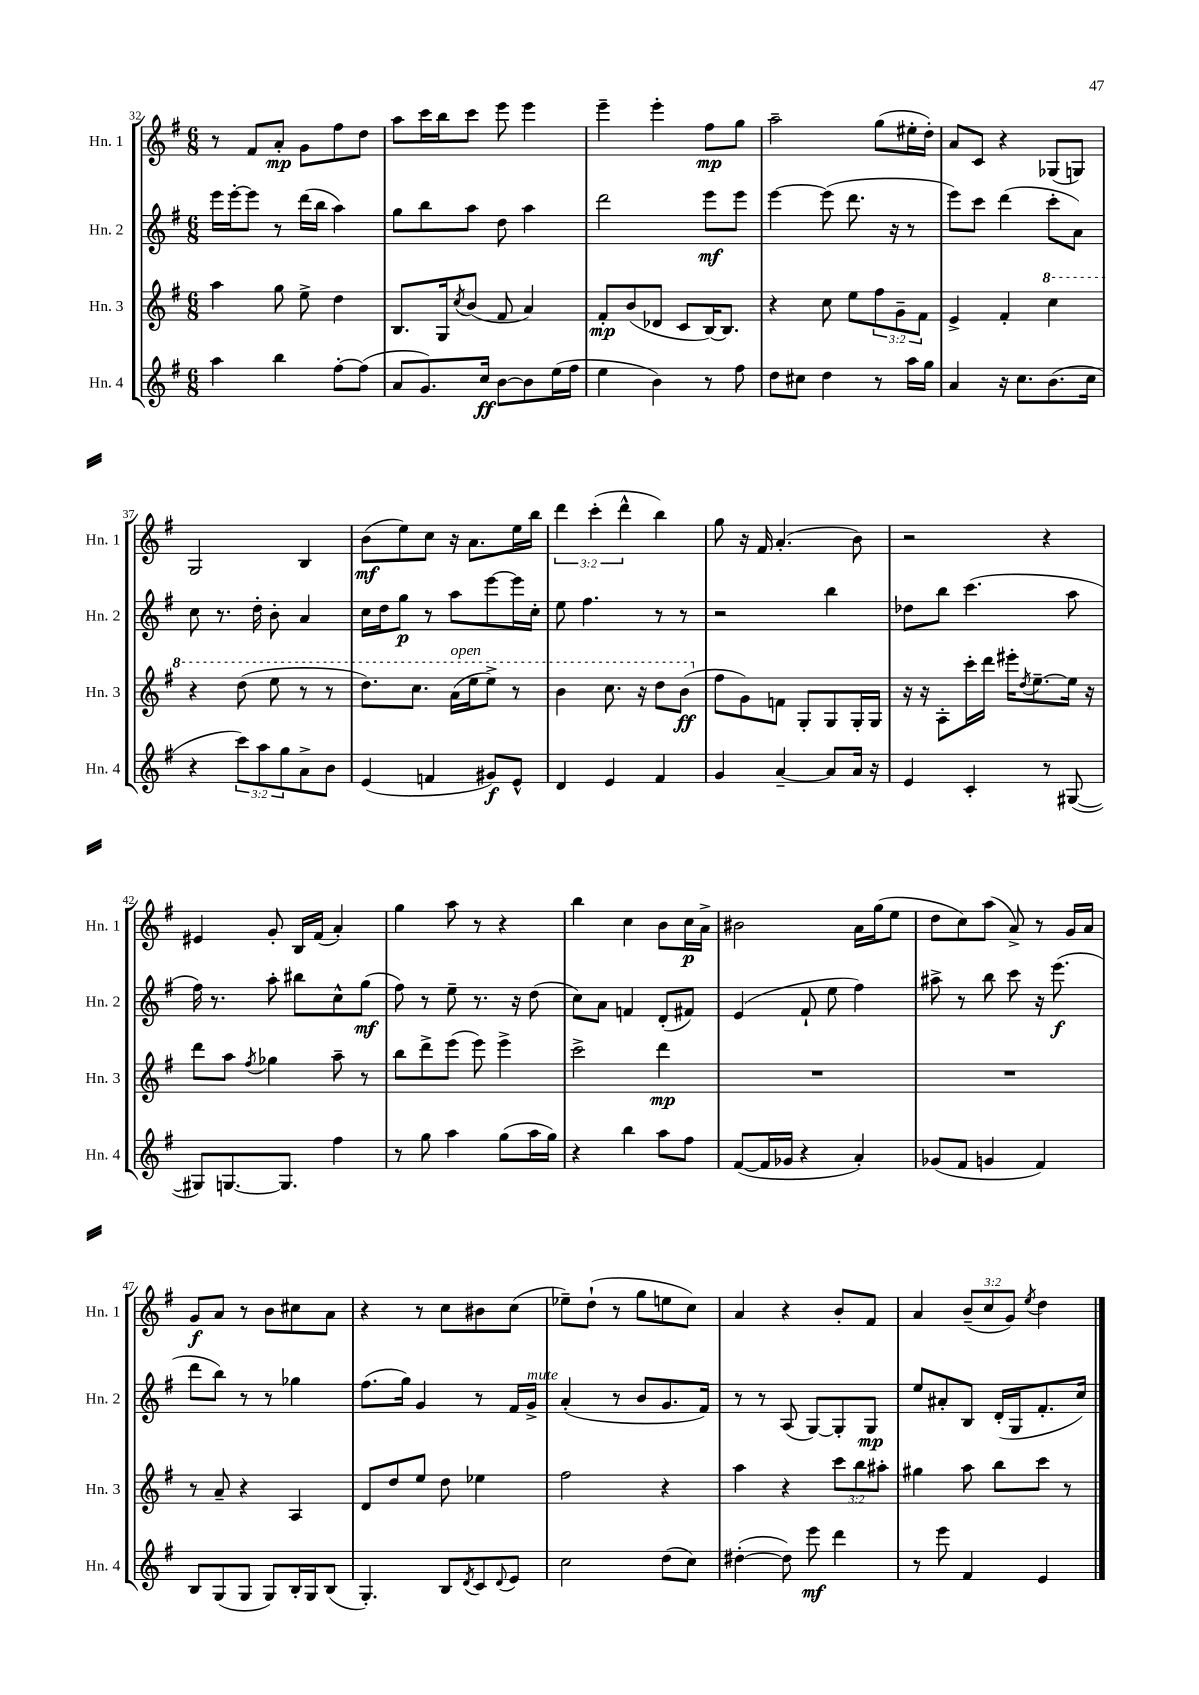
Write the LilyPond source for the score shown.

<<
\new StaffGroup <<
\new Staff = "s0" \with { instrumentName = "Hn. 1" shortInstrumentName = "Hn. 1" } {
    \clef treble \key g \major \numericTimeSignature \time 6/8 \override Staff.TupletNumber.text = #tuplet-number::calc-fraction-text
    r8 fis'8 a'8-.\mp g'8 fis''8 d''8 |
    a''8 c'''16 b''16 c'''8 e'''8 e'''4 |
    e'''4-- e'''4-. fis''8\mp g''8 |
    a''2-- g''8( eis''16-. d''16-.) |
    a'8 c'8 r4 ges8( g8) |
    g2 b4 |
    b'8\mf( e''8) c''8 r16 a'8. e''16 b''16 |
    \tuplet 3/2 { d'''4 c'''4-.( d'''4-^ } b''4) |
    g''8 r16 fis'16 a'4.-.( b'8) |
    r2 r4 |
    eis'4 g'8-. b16 fis'16( a'4-.) |
    g''4 a''8 r8 r4 |
    b''4 c''4 b'8 c''16\p a'16-> |
    bis'2 a'16 g''16( e''8 |
    d''8 c''8) a''8( a'8->) r8 g'16 a'16 |
    g'8\f a'8 r8 b'8 cis''8 a'8 |
    r4 r8 c''8 bis'8 c''8( |
    ees''8--) d''8-!( r8 g''8 e''8 c''8) |
    a'4 r4 b'8-. fis'8 |
    a'4 \tuplet 3/2 { b'8--( c''8 g'8) } \acciaccatura { e''8 } d''4 \bar "|." |
}
\new Staff = "s1" \with { instrumentName = "Hn. 2" shortInstrumentName = "Hn. 2" } {
    \clef treble \key g \major \numericTimeSignature \time 6/8
    e'''16 e'''16~-. e'''8 r8 d'''16( b''16 a''4) |
    g''8 b''8 a''8 d''8 a''4 |
    d'''2 e'''8\mf e'''8 |
    e'''4~ e'''8( d'''8. r16 r8 |
    e'''8) c'''8 d'''4( c'''8-. a'8) |
    c''8 r8. d''16-. b'8-. a'4 |
    c''16 d''16 g''8\p r8 a''8 e'''8~ e'''16 c''16-. |
    e''8 fis''4. r8 r8 |
    r2 b''4 |
    des''8 b''8 c'''4.( a''8 |
    fis''16) r8. a''8-. bis''8 c''8-^ g''8\mf( |
    fis''8) r8 e''8-- r8. r16 d''8( |
    c''8) a'8 f'4 d'8-.( fis'8) |
    e'4( fis'8-! e''8 fis''4) |
    ais''8-> r8 b''8 c'''8 r16 e'''8.\f( |
    d'''8 b''8) r8 r8 ges''4 |
    fis''8.( g''16) g'4 r8 fis'16 g'16->^\markup { \italic "mute" } |
    a'4-.( r8 b'8 g'8. fis'16) |
    r8 r8 a8( g8~) g8-. g8\mp |
    e''8 ais'8-. b8 d'16-.( g16 fis'8.-. c''16) \bar "|." |
}
\new Staff = "s2" \with { instrumentName = "Hn. 3" shortInstrumentName = "Hn. 3" } {
    \clef treble \key g \major \numericTimeSignature \time 6/8 \override Staff.TupletNumber.text = #tuplet-number::calc-fraction-text
    a''4 g''8 e''8-> d''4 |
    b8. g16 \acciaccatura { c''8 } b'8( fis'8 a'4) |
    fis'8-.\mp b'8( des'8 c'8 b16~) b8. |
    r4 c''8 e''8 \tuplet 3/2 { fis''8 g'8-- fis'8 } |
    e'4-> fis'4-. \ottava #1 c'''4 |
    r4 d'''8( e'''8 r8 r8 |
    d'''8.) c'''8. a''16^\markup { \italic "open" }( e'''16 e'''8->) r8 |
    b''4 c'''8. r16 d'''8 b''8\ff( \ottava #0 |
    fis''8 g'8) f'8 g8-. g8 g16-. g16 |
    r16 r16 a8-. c'''16-. d'''16 eis'''16-. \acciaccatura { d''8 } e''8.~-- e''16 r16 |
    d'''8 a''8 \acciaccatura { fis''8 } ges''4 a''8-- r8 |
    b''8 d'''8-> e'''8( e'''8) e'''4-> |
    c'''2-> d'''4\mp |
    R2. |
    R2. |
    r8 a'8-- r4 a4 |
    d'8 d''8 e''8 d''8 ees''4 |
    fis''2 r4 |
    a''4 r4 \tuplet 3/2 { c'''8 b''8 ais''8-. } |
    gis''4 a''8 b''8 c'''8 r8 \bar "|." |
}
\new Staff = "s3" \with { instrumentName = "Hn. 4" shortInstrumentName = "Hn. 4" } {
    \clef treble \key g \major \numericTimeSignature \time 6/8 \override Staff.TupletNumber.text = #tuplet-number::calc-fraction-text
    a''4 b''4 fis''8~-. fis''8( |
    a'8 g'8.) c''16\ff b'8~ b'8 e''16( fis''16 |
    e''4 b'4) r8 fis''8 |
    d''8 cis''8 d''4 r8 a''16 g''16 |
    a'4 r16 c''8. b'8.( c''16 |
    r4 \tuplet 3/2 { c'''8) a''8 g''8 } a'8-> b'8 |
    e'4( f'4 gis'8\f) e'8-^ |
    d'4 e'4 fis'4 |
    g'4 a'4~-- a'8 a'16 r16 |
    e'4 c'4-. r8 gis8~( |
    gis8) g8.~ g8. fis''4 |
    r8 g''8 a''4 g''8( a''16 g''16) |
    r4 b''4 a''8 fis''8 |
    fis'8~( fis'16 ges'16 r4 a'4-.) |
    ges'8( fis'8 g'4 fis'4) |
    b8 g8( g8 g8) b16-. g16 b8( |
    g4.-.) b8 \acciaccatura { d'8 } c'8 \appoggiatura { d'8 } e'8 |
    c''2 d''8( c''8) |
    dis''4~-.( dis''8) e'''8\mf d'''4 |
    r8 e'''8 fis'4 e'4 \bar "|." |
}
>>
>>
\layout { \context { \Score currentBarNumber = #32 } }
